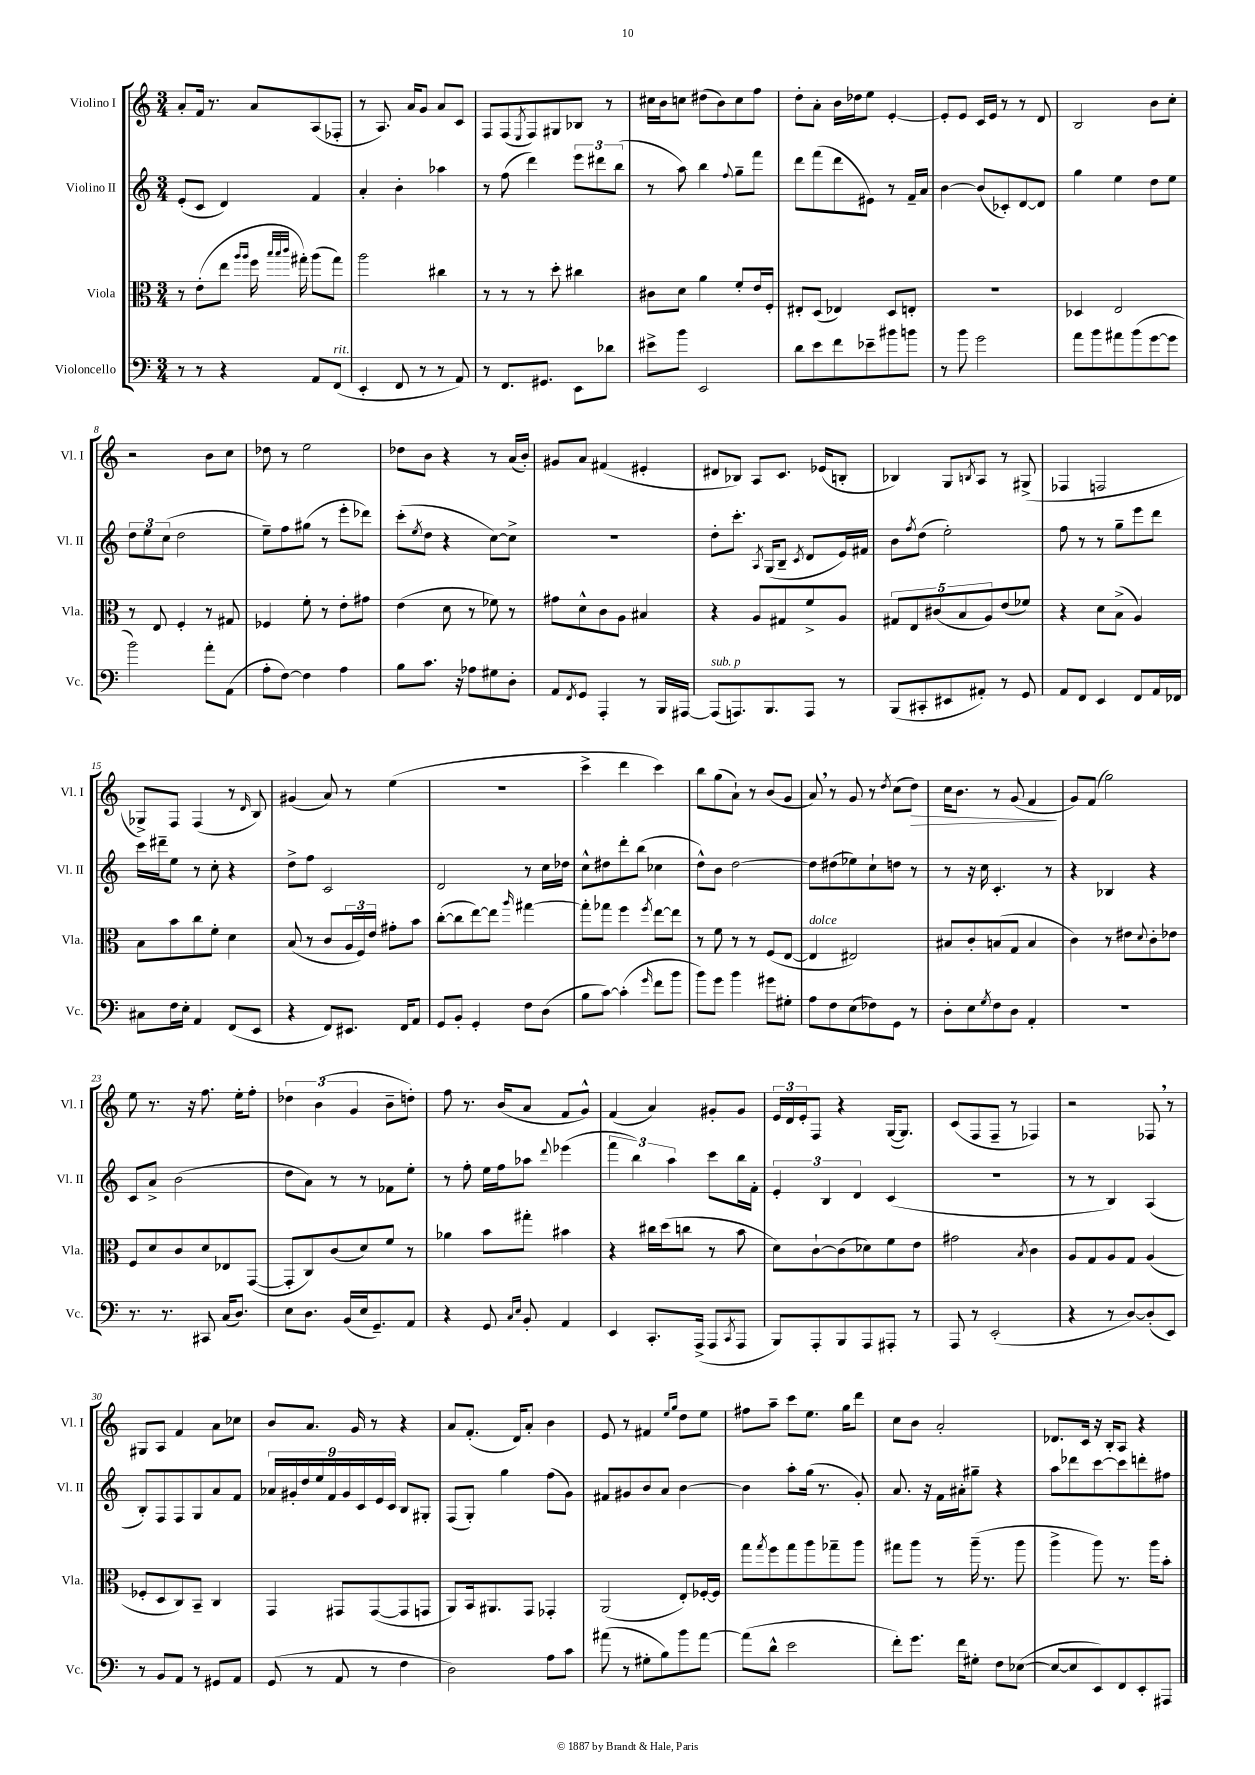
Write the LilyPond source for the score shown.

<<
\new StaffGroup <<
\new Staff = "s0" \with { instrumentName = "Violino I" shortInstrumentName = "Vl. I" } {
    \clef treble \key c \major \numericTimeSignature \time 3/4
    a'8-. f'16 r8. a'8 a8( fes8-. |
    r8 a8.) a'16 g'8 a'8 c'8 |
    f8 f8( \acciaccatura { e8 } f8) gis8 bes8 r8 |
    cis''16 b'16 c''8 dis''8( b'8) c''8 f''8 |
    d''8-. a'8-. b'16 des''16 e''8 e'4~-. |
    e'8-. e'8 c'16 e'16 r8 r8 d'8 |
    b2 b'8 c''8-. |
    r2 b'8 c''8 |
    des''8 r8 e''2 |
    des''8 b'8 r4 r8 a'16( b'16-.) |
    gis'8 a'8 fis'4( eis'4-. |
    dis'8 bes8) a8 c'8. ees'16( b8-. |
    bes4) g8 \acciaccatura { b8 } a8 r8 gis8->( |
    fes4 f2 |
    ges8->) f8 f4( r8 \grace { d'16 } b8) |
    gis'4( a'8) r8 e''4( |
    R2. |
    c'''4-> d'''4 c'''4) |
    b''8 g''8( a'8-!) r8 b'8( g'8 |
    a'8) \breathe r8 g'8 r8 \acciaccatura { d''8 } c''8( d''8\>) |
    c''16 b'8. r8 g'8( f'4\! |
    g'8) f'8( g''2) |
    e''8 r8. r16 f''8. e''16-. f''8-. |
    \tuplet 3/2 { des''4 b'4( g'4 } b'8-- d''8-.) |
    f''8 r8. b'16( a'8 f'8 g'8-^) |
    f'4( a'4) gis'8-. gis'8 |
    \tuplet 3/2 { e'16 d'16 e'16-. } f8 r4 g16~( g8.) |
    c'8( f8 f8-- r8 fes4) |
    r2 fes8 \breathe r8 |
    gis8 a8 f'4 a'8 ces''8 |
    b'8 a'8. g'16 r8 r4 |
    a'8 f'8.-.( d'16) a'8-. b'4 |
    e'8 r8 fis'4 \grace { e''16 g''16 } d''8 e''8 |
    fis''8 a''8-- c'''8 e''8. g''16 d'''8 |
    c''8 b'8 a'2-. |
    des'8. c'16 r16 b16-. a8 r4 \bar "|." |
}
\new Staff = "s1" \with { instrumentName = "Violino II" shortInstrumentName = "Vl. II" } {
    \clef treble \key c \major \numericTimeSignature \time 3/4
    e'8-.( c'8 d'4) f'4 |
    a'4-. b'4-. aes''4 |
    r8 f''8( d'''4) \tuplet 3/2 { e'''8 dis'''8 b''8( } |
    r8 a''8) b''4 \appoggiatura { f''8 } g''8-- f'''8 |
    d'''8 f'''8( d'''8 eis'8) r8 f'16-- a'16 |
    b'4~ b'8( ces'8-.) d'8~ d'8 |
    g''4 e''4 d''8 e''8 |
    \tuplet 3/2 { d''8 e''8 c''8( } d''2 |
    e''8--) f''8 gis''8( r8 e'''8-. des'''8) |
    c'''8-.( \acciaccatura { e''8 } d''8 r4 c''8~) c''8-> |
    R2. |
    d''8-. c'''8.-. \acciaccatura { a8 } g16( b8-- \acciaccatura { c'8 } d'8 e'16) fis'16 |
    b'8 \acciaccatura { f''8 } d''8( e''2-.) |
    f''8 r8 r8 g''8-- e'''8 d'''8 |
    c'''16 dis'''16-- e''8 r8 c''8-. r4 |
    d''8-> f''8 c'2 |
    d'2 r8 c''16 des''16 |
    c''8-^ dis''8 d'''8-. b''8( ces''4 |
    d''8-^) b'8 d''2~ |
    d''8 dis''8( ees''8) c''8-! d''8 r8 |
    r8 r16 c''16 c'4.-. r8 |
    r4 bes4 r4 |
    c'8 a'8-> b'2( |
    d''8 a'8) r8 r8 fes'8 e''8-. |
    r8 f''8-. e''16 f''16 aes''8 \appoggiatura { d'''8 } ees'''4( |
    \tuplet 3/2 { f'''4 b''4) a''4 } c'''8 b''16 f'16-. |
    \tuplet 3/2 { e'4-. b4 d'4 } c'4( |
    R2. |
    r8 r8 b4) a4( |
    b8-.) f8 f8 g8 a'8 f'8 |
    \tuplet 9/8 { aes'16 gis'16-. d''16 e''16 f'16 gis'16 c'16 e'16 c'16 } b8 gis8-. |
    f8( g8-.) g''4 f''8( g'8) |
    fis'8 gis'8 b'8 a'8 b'4~ |
    b'4 a''8-. g''16( r8. g'8-.) |
    a'8. r16 f'16 ais'16-. gis''8-- r4 |
    a''8 des'''8 c'''8~ c'''8 d'''8-. fis''8 \bar "|." |
}
\new Staff = "s2" \with { instrumentName = "Viola" shortInstrumentName = "Vla." } {
    \clef alto \key c \major \numericTimeSignature \time 3/4
    r8 e'8-.( e''8 \grace { a''16 a''16 } f''16 \grace { b''32 b''32 c'''32 } gis''16-.) a''8( gis''8) |
    a''2 cis''4 |
    r8 r8 r8 d''8-. cis''4 |
    cis'8 d'8 a'4 f'8-. e'16 f16-. |
    eis8-. d8( ees4) d8 e8-. |
    R2. |
    des4 e2 |
    r8 e8 f4-. r8 gis8 |
    fes4 f'8-. r8 e'8-. gis'8 |
    e'4( d'8 r8 fes'8) r8 |
    gis'8 d'8-^ c'8 a8 bis4 |
    r4 a8 gis8 f'8-> a8 |
    \tuplet 5/4 { gis8 e8 cis'8( b8 a8) } e'8( fes'8) |
    r4 d'8 b8->( a4) |
    b8 b'8 c''8 f'8-. d'4 |
    b8( r8 c'8 \tuplet 3/2 { a16 f16) e'16 } gis'8-. b'8 |
    c''8~-.( c''8 e''8~) e''8 \grace { a''16 } gis''4~ |
    gis''8-. ges''8 f''4 \acciaccatura { f''8 } e''8~ e''8 |
    r8 f'8 r8 r8 f8( e8~ |
    e4^\markup { \italic "dolce" } eis2) |
    bis8 c'8-. b8( g8 b4 |
    c'4) r8 eis'8 \appoggiatura { d'8 } c'8-. ees'8 |
    f8 d'8 c'8 d'8 ees8 g,8~( |
    g,8-. c8) c'8( d'8) f'8 r8 |
    aes'4 b'8 gis''8-. bis'4 |
    r4 cis''16 d''16( c''8 r8 b'8 |
    d'8) c'8~-! c'8( des'8) f'8 e'8 |
    gis'2 \acciaccatura { b8 } c'4 |
    a8 g8 a8 g8 a4( |
    fes8-. d8 c8) b,8-- c4 |
    g,4 gis,8 gis,8~( gis,8 g,8 |
    a,8) b,16 ais,8. g,8 ges,4-. |
    a,2( e8-.) fes16~-. fes16 |
    g''8 \acciaccatura { g''8 } f''8 g''8 a''8 ges''8-- a''8 |
    gis''8 a''8 r8 a''16--( r8. a''8 |
    a''4-> a''8) r8. a''16 b'8-. \bar "|." |
}
\new Staff = "s3" \with { instrumentName = "Violoncello" shortInstrumentName = "Vc." } {
    \clef bass \key c \major \numericTimeSignature \time 3/4
    r8 r8 r4 a,8 f,8^\markup { \italic "rit." }( |
    e,4-. f,8 r8 r8 a,8) |
    r8 f,8. gis,8. e,8 des'8 |
    eis'8-> b'8 e,2 |
    d'8 e'8 f'8 ees'8-- bis'8 b'8 |
    r8 b'8 g'2 |
    a'8 b'8 ais'8 b'8( g'8~ g'8 |
    b'2) a'8-. a,8( |
    a8-. f8~) f4 a4 |
    b8 c'8. r16 aes8 gis8 d8-. |
    a,8 \acciaccatura { f,8 } g,8 a,,4-. r8 b,,16 ais,,16~ |
    ais,,8^\markup { \italic "sub. p" }( a,,8.) b,,8. a,,8 r8 |
    b,,8( cis,8-. eis,8 ais,8-.) r8 g,8 |
    a,8 f,8 e,4 f,8 a,16 fes,16 |
    cis8 f16 e16-. a,4 f,8( e,8 |
    r4 f,8) eis,8. f,16 a,8 |
    g,8 b,8-. g,4-. f8 d8( |
    b8 c'8~) c'4-.( \grace { g'16 } f'8 b'8 |
    b'8) g'8 b'4 gis'8 gis8-. |
    a8 f8 e8( fes8) g,8 r8 |
    d8-. e8 \acciaccatura { g8 } f8 d8 a,4-. |
    R2. |
    r8. r8. cis,8 c16( d8.) |
    e8 d8. b,16( e16 g,8.--) a,8 |
    r4 g,8 \grace { c16 e16 } b,8-. a,4 |
    e,4 c,8.-. a,,16->( a,,8 \acciaccatura { c,8 } a,,8 |
    b,,8) a,,8-. b,,8 a,,8 ais,,8-. r8 |
    a,,8 r8 e,2-.( |
    r4 r8 d8~) d8-.( e,8) |
    r8 b,8 a,8 r8 gis,8 a,8 |
    g,8( r8 a,8 r8 f4 |
    d2) a8 c'8 |
    ais'8( r8 gis8-. b8) b'8 ais'8~ |
    ais'8( d'8-^ e'2 |
    f'8-.) g'8. f'16 gis8-. f8 ees8~( |
    ees8~ ees8 e,8) f,8 e,8-. ais,,8 \bar "|." |
}
>>
>>
